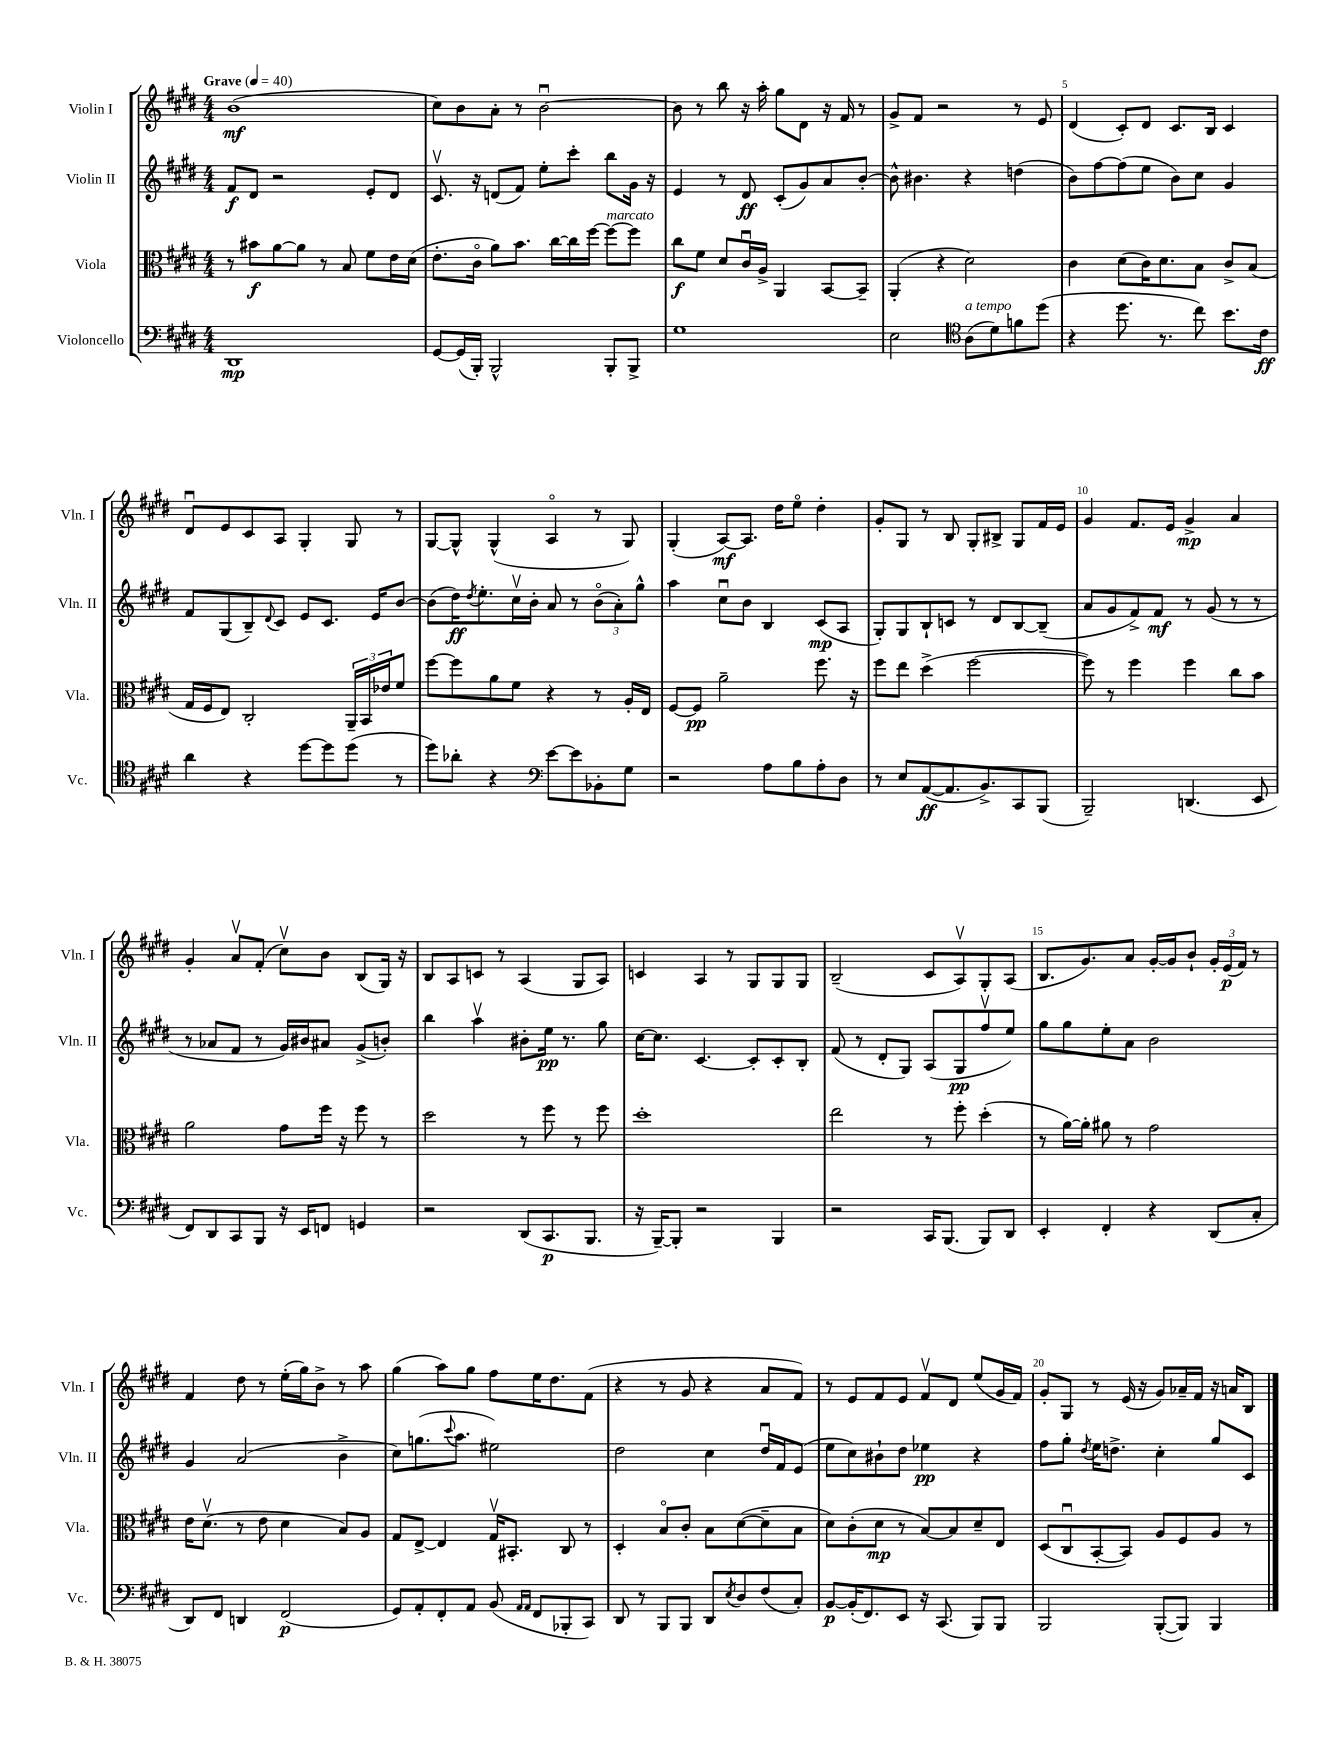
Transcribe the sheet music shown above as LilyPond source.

<<
\new StaffGroup <<
\new Staff = "s0" \with { instrumentName = "Violin I" shortInstrumentName = "Vln. I" } {
    \clef treble \key e \major \numericTimeSignature \time 4/4 \tempo "Grave" 4 = 40
    b'1\mf( |
    cis''8) b'8 a'8-. r8 b'2~\downbow |
    b'8 r8 b''8 r16 a''16-. gis''8 dis'8 r16 fis'16 r8 |
    gis'8-> fis'8 r2 r8 e'8 |
    dis'4( cis'8-.) dis'8 cis'8. b16 cis'4 |
    dis'8\downbow e'8 cis'8 a8 gis4-. gis8 r8 |
    gis8~ gis8-^ gis4-^( a4\flageolet r8 gis8) |
    gis4-.( a8~\mf) a8. dis''16 e''8\flageolet dis''4-. |
    gis'8-. gis8 r8 b8 gis8-. bis8-> gis8 fis'16 e'16 |
    gis'4 fis'8. e'16 gis'4->\mp a'4 |
    gis'4-. a'8\upbow fis'8-.( cis''8\upbow) b'8 b8( gis16) r16 |
    b8 a8 c'8 r8 a4( gis8 a8) |
    c'4 a4 r8 gis8 gis8 gis8 |
    b2--( cis'8 a8\upbow) gis8-. a8( |
    b8. gis'8.) a'8 gis'16~-. gis'16 b'8-! \tuplet 3/2 { gis'16-. e'16\p( fis'16) } r8 |
    fis'4 dis''8 r8 e''16-.( gis''16) b'8-> r8 a''8 |
    gis''4( a''8) gis''8 fis''8 e''16 dis''8. fis'8( |
    r4 r8 gis'8 r4 a'8 fis'8) |
    r8 e'8 fis'8 e'8 fis'8\upbow dis'8 e''8( gis'16 fis'16) |
    gis'8-. gis8 r8 e'16( r16 gis'8) aes'16-- fis'16 r16 a'16 b8 \bar "|." |
}
\new Staff = "s1" \with { instrumentName = "Violin II" shortInstrumentName = "Vln. II" } {
    \clef treble \key e \major \numericTimeSignature \time 4/4
    fis'8\f dis'8 r2 e'8-. dis'8 |
    cis'8.\upbow r16 d'8( fis'8) e''8-. cis'''8-. b''8 gis'16 r16 |
    e'4 r8 dis'8\ff cis'8-.( gis'8) a'8 b'8~-. |
    b'8-^ bis'4. r4 d''4( |
    b'8) fis''8~ fis''8( e''8 b'8) cis''8 gis'4 |
    fis'8 gis8( b8--) \appoggiatura { dis'8 } cis'8 e'8 cis'8. e'16 b'8~ |
    b'8( dis''16\ff) \acciaccatura { dis''8 } e''8.-. cis''16\upbow b'16-. a'8 r8 \tuplet 3/2 { b'8\flageolet( a'8-.) gis''8-^ } |
    a''4 cis''8\downbow b'8 b4 cis'8\mp( a8 |
    gis8-.) gis8 b8-! c'8 r8 dis'8 b8~ b8--( |
    a'8 gis'8 fis'8->) fis'8\mf r8 gis'8( r8 r8 |
    r8 aes'8 fis'8 r8 gis'16) bis'16 ais'8 gis'8->( b'8-.) |
    b''4 a''4\upbow bis'8-. e''16\pp r8. gis''8 |
    cis''16~ cis''8. cis'4.~ cis'8-. cis'8-. b8-. |
    fis'8( r8 dis'8-. gis8) a8( gis8\pp fis''8\upbow e''8) |
    gis''8 gis''8 e''8-. a'8 b'2 |
    gis'4 a'2( b'4-> |
    cis''8) g''8.( \appoggiatura { cis'''8 } a''8. eis''2) |
    dis''2 cis''4 dis''16\downbow fis'16 e'8( |
    e''8 cis''8) bis'8-! dis''8 ees''4\pp r4 |
    fis''8 gis''8-. \acciaccatura { dis''8 } e''16 d''8.-> cis''4-. gis''8 cis'8 \bar "|." |
}
\new Staff = "s2" \with { instrumentName = "Viola" shortInstrumentName = "Vla." } {
    \clef alto \key e \major \numericTimeSignature \time 4/4
    r8 bis'8\f a'8~ a'8 r8 b8 fis'8 e'16 dis'16( |
    e'8.-. cis'16\flageolet a'8) b'8. cis''16~ cis''16 fis''16~ fis''8~^\markup { \italic "marcato" } fis''8 |
    cis''8\f fis'8 dis'8 cis'16\downbow a16-> a,4 b,8~ b,8-- |
    a,4-.( r4 dis'2) |
    cis'4 dis'8( cis'16) dis'8. b8 cis'8-> b8( |
    gis16 fis16 e8) cis2-. \tuplet 3/2 { a,16-- b,16 ees'16 } fis'8 |
    fis''8~ fis''8 a'8 fis'8 r4 r8 a16-. e16 |
    fis8~ fis8\pp a'2-- fis''8. r16 |
    fis''8 e''8 dis''4->( fis''2~ |
    fis''8) r8 fis''4 fis''4 cis''8 b'8 |
    a'2 gis'8 fis''16 r16 fis''8 r8 |
    dis''2 r8 fis''8 r8 fis''8 |
    dis''1-. |
    e''2 r8 fis''8-. dis''4-.( |
    r8 a'16~) a'16-. ais'8 r8 gis'2 |
    e'16 dis'8.\upbow( r8 e'8 dis'4 b8) a8 |
    gis8 e8~-> e4 gis16\upbow bis,8.-. cis8 r8 |
    dis4-. b8\flageolet cis'8-. b8 dis'8~( dis'8-- b8 |
    dis'8) cis'8-.( dis'8\mp r8 b8~) b8 dis'8-- e8 |
    dis8( cis8\downbow b,8~-. b,8) a8 fis8 a8 r8 \bar "|." |
}
\new Staff = "s3" \with { instrumentName = "Violoncello" shortInstrumentName = "Vc." } {
    \clef bass \key e \major \numericTimeSignature \time 4/4
    dis,1\mp |
    gis,8~ gis,16( b,,16-.) b,,2-^ b,,8-. b,,8-> |
    gis1 |
    e2 \clef tenor a8^\markup { \italic "a tempo" }( dis'8) f'8 dis''8( |
    r4 dis''8. r8. cis''8) b'8. cis'16\ff |
    a'4 r4 dis''8~ dis''8 dis''8( r8 |
    dis''8) aes'8-. r4 \clef bass e'8~ e'8 bes,8-. gis8 |
    r2 a8 b8 a8-. dis8 |
    r8 e8 a,8~\ff( a,8. b,8.->) cis,8 b,,8( |
    b,,2--) d,4.( e,8 |
    fis,8) dis,8 cis,8 b,,8 r16 e,16 f,8 g,4 |
    r2 dis,8( cis,8.\p b,,8. |
    r16 b,,16~--) b,,8-. r2 b,,4 |
    r2 cis,16 b,,8.( b,,8) dis,8 |
    e,4-. fis,4-. r4 dis,8( cis8-. |
    dis,8) fis,8 d,4 fis,2\p( |
    gis,8) a,8-. fis,8-. a,8 b,8( \grace { a,16 a,16 } fis,8 bes,,8-. cis,8) |
    dis,8 r8 b,,8 b,,8 dis,8 \acciaccatura { e8 } dis8 fis8( cis8-.) |
    b,8~\p b,16-.( fis,8.) e,8 r16 cis,8.( b,,8) b,,8 |
    b,,2 b,,8~-.( b,,8) b,,4 \bar "|." |
}
>>
>>
\layout { \context { \Score \override BarNumber.break-visibility = ##(#f #t #t) barNumberVisibility = #(every-nth-bar-number-visible 5) } }
